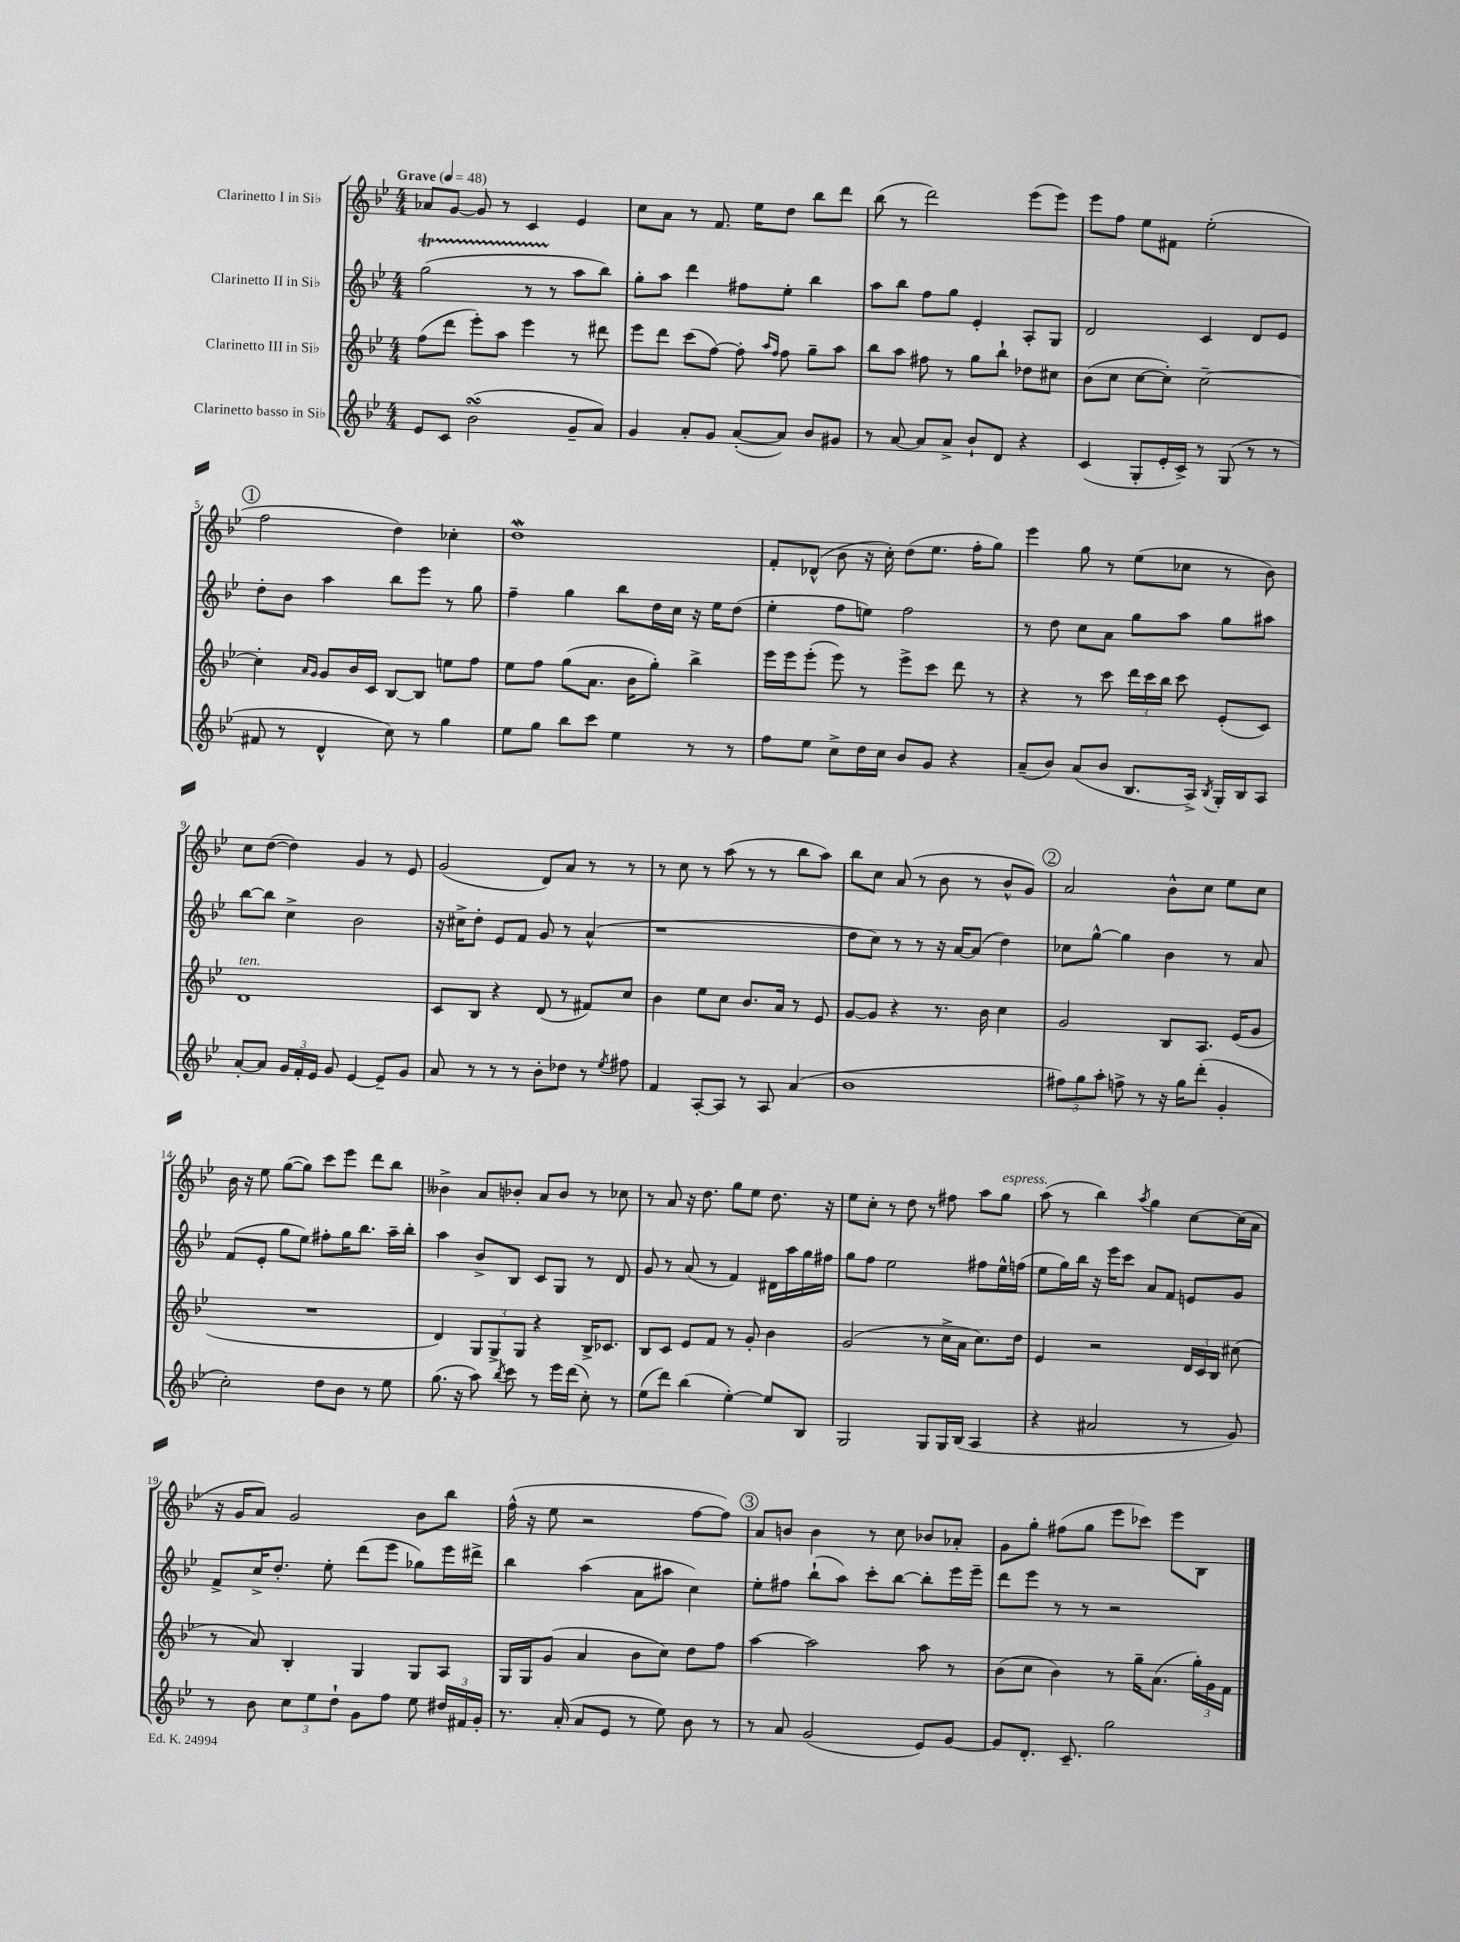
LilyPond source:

<<
\new StaffGroup <<
\new Staff = "s0" \with { instrumentName = "Clarinetto I in Sib" } {
    \clef treble \key bes \major \numericTimeSignature \time 4/4 \tempo "Grave" 4 = 48
    \autoBeamOff aes'8[ g'8]~ g'8 r8 c'4 ees'4 |
    c''8[ a'8] r8 f'8. ees''16[ d''8] bes''8[ d'''8] |
    bes''8( r8 d'''2) ees'''8[( ees'''8]) |
    ees'''8[ f''8] ees''8[ fis'8] ees''2-.( |
    \mark \markup { \circle "1" } f''2 d''4) ces''4-. |
    d''1\mordent |
    f'8[-. des'8]-^( bes'8 r16 c''16-.) d''8[( ees''8.] f''16[-. g''8]) |
    ees'''4 g''8 r8 ees''8[( ces''8] r8 bes'8) |
    c''8[ d''8]~( d''4) g'4 r8 ees'8 |
    g'2( d'8[) a'8] r8 r8 |
    r8 c''8 r8 a''8( r8 r8 bes''8[ a''8]) |
    bes''8[ c''8] a'8( r8 bes'8 r8 bes'8[-^ g'8]) |
    \mark \markup { \circle "2" } a'2 bes'8[-^ c''8] ees''8[ c''8] |
    bes'16 r16 ees''8 g''8[~( g''8]) c'''8[ ees'''8] d'''8[ bes''8] |
    beses'4-> a'8[ bes'8]-. a'8[ bes'8] r8 ces''8 |
    r8 a'8 r16 d''8. g''8[ ees''8] d''8. r16 |
    ees''8[ c''8]-. r8 d''8 r8 fis''8 a''8[ g''8]^\markup { \italic "espress." } |
    a''8( r8 bes''4) \acciaccatura { a''8 } g''4 c''8[~ c''16( a'16] |
    r16 g'16[ a'8]) g'2 bes'8[ bes''8] |
    f''16-^( r16 ees''8 r2 f''8[~ f''8]) |
    \mark \markup { \circle "3" } a'8[ b'8] b'4 r8 c''8 bes'8[ aes'8]-. |
    g'8[ g''8]-. fis''8[( g''8] ees'''8[ ces'''8]) ees'''8[ bes8] \bar "|." |
}
\new Staff = "s1" \with { instrumentName = "Clarinetto II in Sib" } {
    \clef treble \key bes \major \numericTimeSignature \time 4/4
    \autoBeamOff g''2\startTrillSpan( r8 r8\stopTrillSpan a''8[ bes''8]) |
    g''8[-. a''8] d'''4 fis''8[ ees''8]-. bes''4 |
    a''8[ bes''8] f''8[ g''8] ees'4-. a8[-. g8] |
    d'2 c'4 d'8[ ees'8] |
    \mark \markup { \circle "1" } d''8[-. bes'8] a''4 bes''8[ ees'''8] r8 g''8 |
    f''4-- g''4 bes''8[ d''16 c''16] r16 ees''16[ d''8]( |
    ees''4-. f''8[ e''8]) f''2 |
    r8 d''8 c''8[ a'8] g''8[ a''8] g''8[ ais''8] |
    bes''8[~ bes''8] c''4-> bes'2 |
    r16 cis''16[-> d''8]-. ees'8[ f'8] g'8 r8 a'4-^( |
    r1 |
    d''8[ c''8]) r8 r8 r16 a'16[~ a'8]( d''4) |
    \mark \markup { \circle "2" } ces''8[ g''8]~-^ g''4 bes'4 r8 a'8 |
    f'8[( ees'8]-. g''8[ ees''8]) fis''8[-. g''16 bes''8.] a''16[-- bes''16]-. |
    a''4 bes'8[-> bes8] c'8[ g8] r8 d'8 |
    g'8 r8 a'8( r8 f'4) dis'16[ a''16 g''16 fis''16] |
    g''8[ f''8] ees''2 fis''8[ ees''16-^ f''16]( |
    ees''8[ g''16) bes''16] r16 ees'''16[ c'''8] a'8[ f'8] e'8[ g'8] |
    f'8[-> c''16-> d''8.]-. ees''8-. d'''8[( ees'''8] ges''8[) ees'''16 dis'''16]-> |
    bes''4 a''4( a'8[ ais''8] c''4) |
    \mark \markup { \circle "3" } ees''8[-. fis''8] bes''8[-!( a''8]) c'''8[-. bes''8]~ bes''8[-. ees'''16 ees'''16]-- |
    d'''8[ ees'''8] r8 r8 r2 \bar "|." |
}
\new Staff = "s2" \with { instrumentName = "Clarinetto III in Sib" } {
    \clef treble \key bes \major \numericTimeSignature \time 4/4
    \autoBeamOff f''8[( d'''8] ees'''8[-.) a''8] ees'''4 r8 dis'''8 |
    ees'''8[ d'''8] c'''8[( f''8]~) f''8-. \grace { a''16[ f''16] } f''8 g''8[-- a''8] |
    bes''8[ a''8] fis''8 r8 g''8[ bes''8]-! des''8[ cis''8] |
    bes'8[( c''8] c''8[~ c''8]-.) c''2~-- |
    \mark \markup { \circle "1" } c''4-. \grace { a'16[ g'16] } g'8[ bes'16 c'16] bes8[~ bes8] e''8[ f''8] |
    ees''8[ f''8] g''8[( a'8.] bes'16[ g''8]-.) bes''4-> |
    ees'''16[ ees'''16 ees'''8]-.( ees'''8) r8 ees'''8[-> c'''8] d'''8 r8 |
    r4 r8 c'''8 \tuplet 3/2 { d'''16[ c'''16 bes''16] } c'''8 ees'8[-.( c'8]) |
    d'1^\markup { \italic "ten." } |
    c'8[ bes8] r4 d'8( r8 fis'8[) c''8] |
    bes'4 ees''8[ c''8] bes'8.[ a'16] r8 ees'8 |
    g'8[~ g'8] r4 r8. bes'16 c''4 |
    \mark \markup { \circle "2" } g'2 bes8[ a8.] ees'16[( g'8] |
    R1 |
    d'4) \tuplet 3/2 { g8[ g8-> g8] } r4 bes16[-> ces'8.] |
    bes8[ c'8] ees'8[ f'8] r8 g'8-. bes'4 |
    g'2( r8 c''16[-> a'16] c''8.[) d''16] |
    ees'4 r2 \tuplet 3/2 { d'16[ c'16 bes16] } cis''8( |
    r8 a'8) bes4-. g4 g8[ a8] |
    g16[ g16 g'8]( a'4 bes'8[ c''8]) d''8[ f''8] |
    \mark \markup { \circle "3" } a''4~ a''2 a''8 r8 |
    bes'8[( c''8] bes'4) r8 g''16[-- a'8.]( \tuplet 3/2 { g''16[-.) g'16 f'16] } \bar "|." |
}
\new Staff = "s3" \with { instrumentName = "Clarinetto basso in Sib" } {
    \clef treble \key bes \major \numericTimeSignature \time 4/4
    \autoBeamOff ees'8[ c'8] bes'2\turn( g'8[-- a'8]) |
    g'4 a'8[-. g'8] a'8[~-.( a'8]) bes'8[ gis'8] |
    r8 a'8~ a'8[ a'8]-> bes'8[-! d'8] r4 |
    c'4( g8[-. ees'16-. c'16]->) r8 g8( r8 r8 |
    \mark \markup { \circle "1" } fis'8 r8 d'4-^ c''8) r8 g''4 |
    ees''8[ g''8] bes''8[ c'''8] ees''4 r8 r8 |
    f''8[ ees''8] c''8[-> d''16 c''16] bes'8[ g'8] r4 |
    a'8[--( bes'8]) a'8[( bes'8] bes8.[ a16]->) \acciaccatura { bes8 } g16[-. bes16 a8] |
    a'8[~-. a'8] \tuplet 3/2 { g'16[ f'16-. ees'16] } g'8 ees'4~ ees'8[-- g'8] |
    a'8 r8 r8 r8 bes'8[-. des''8] r8 \acciaccatura { ees''8 } fis''8 |
    f'4 a8[~-. a8] r8 a8 a'4( |
    bes'1 |
    \mark \markup { \circle "2" } \tuplet 3/2 { fis''8[) g''8 a''8]-. } f''8-> r8 r16 g''16[ d'''8]-.( g'4-. |
    c''2-.) d''8[ bes'8] r8 ees''8 |
    g''8.( r16 a''8) \acciaccatura { bes''8 } c'''8 r8 ees'''16[ d'''16]( c''8-.) r8 |
    ees''8[( d'''8]) bes''4( ees''4~-.) ees''8[ bes8] |
    g2 g8[ g16 bes16]( a4 |
    r4 ais'2 r8 g'8) |
    r8 bes'8 \tuplet 3/2 { c''8[ ees''8 d''8]-! } g'8[ f''8] ees''8 \tuplet 3/2 { dis''16[ fis'16 g'16]-. } |
    r8. a'16-.( a'8[ ees'8] r8 ees''8) bes'8 r8 |
    \mark \markup { \circle "3" } r8 a'8 g'2( ees'8[) g'8]~ |
    g'8[ d'8.]-. c'8.-- g''2 \bar "|." |
}
>>
>>
